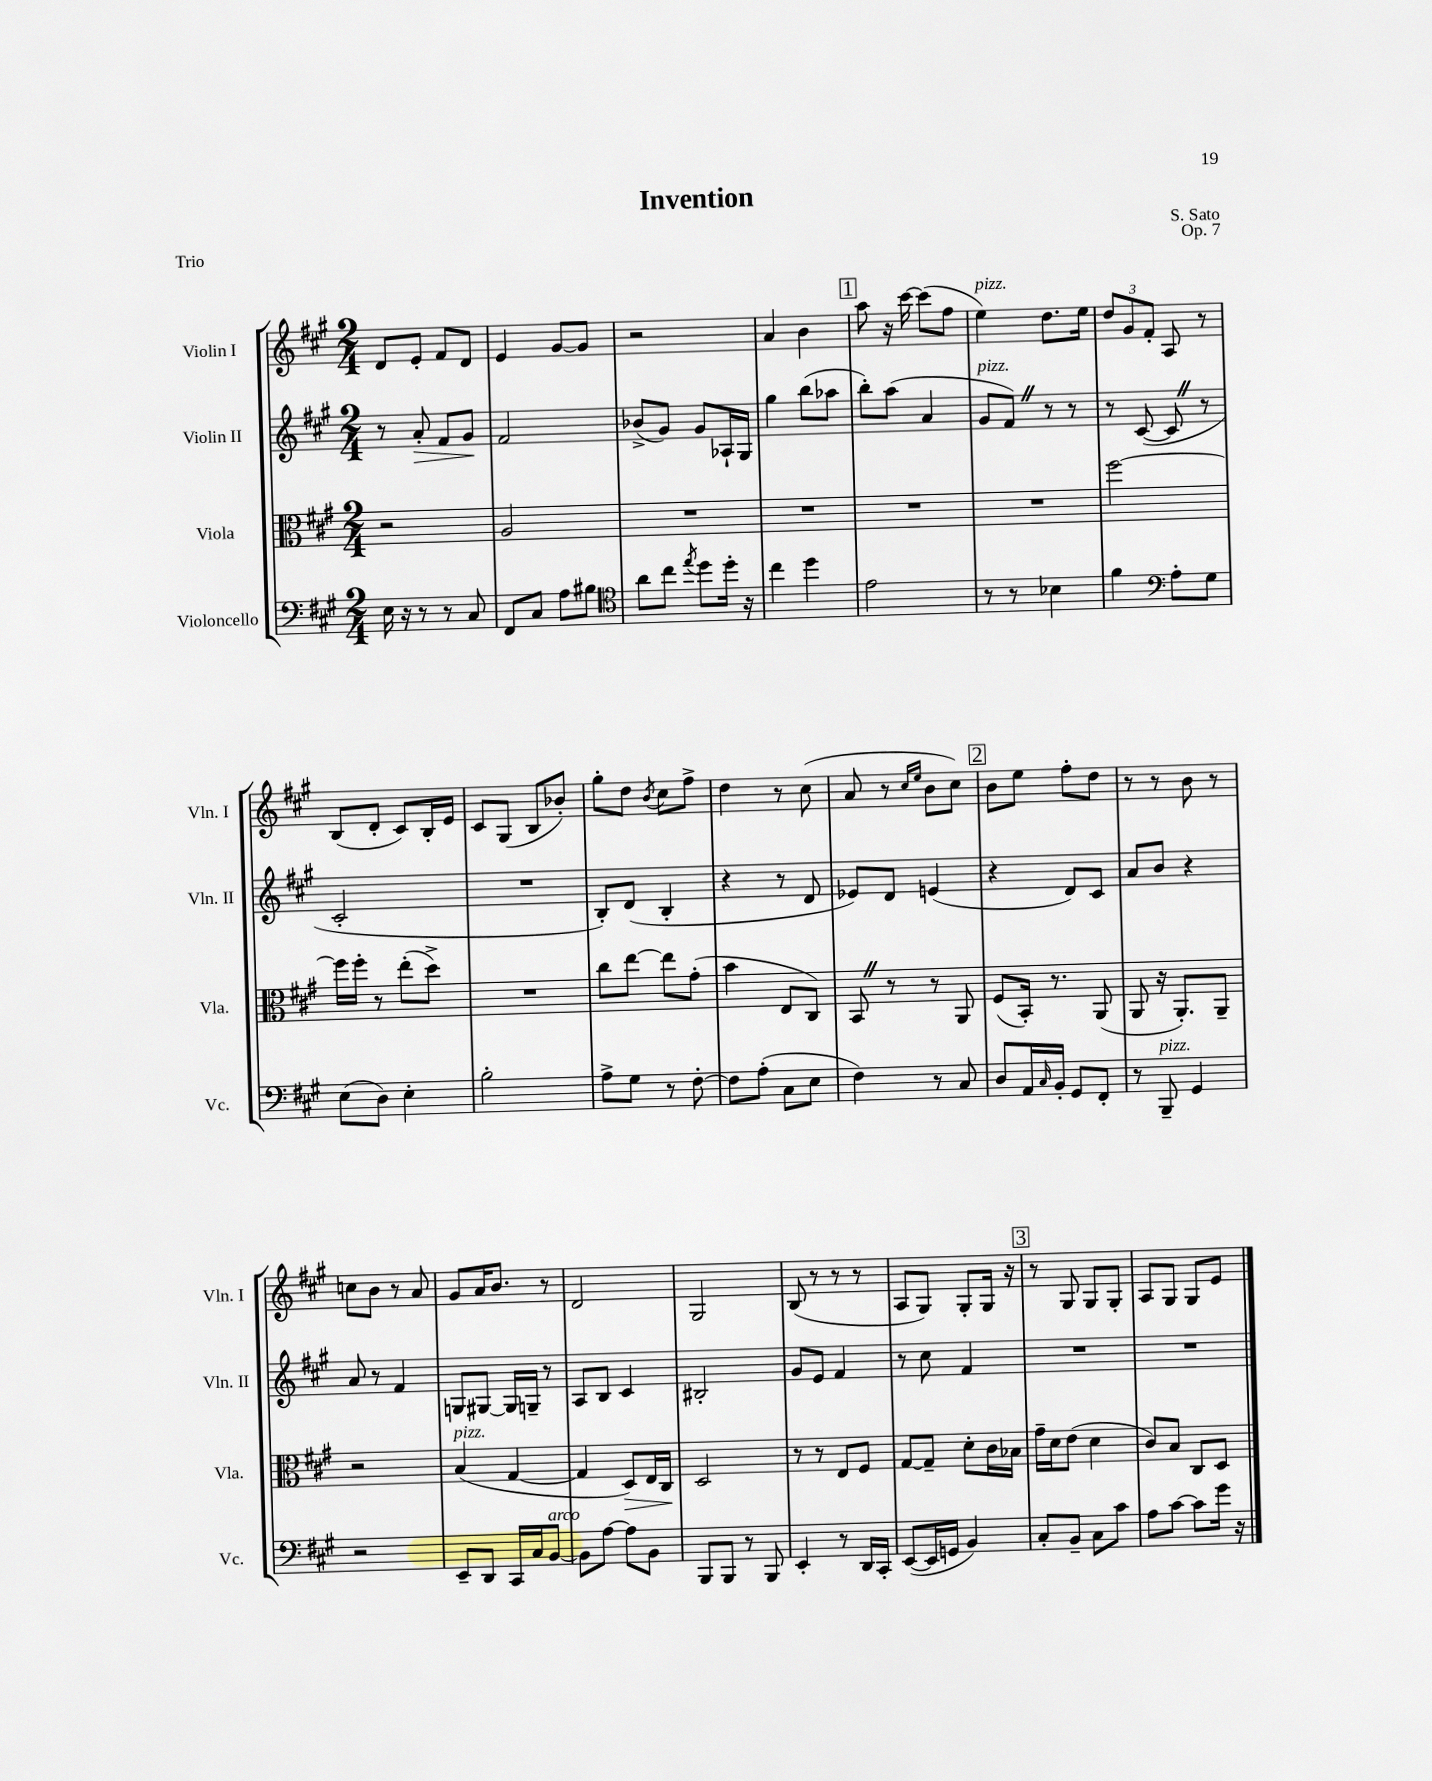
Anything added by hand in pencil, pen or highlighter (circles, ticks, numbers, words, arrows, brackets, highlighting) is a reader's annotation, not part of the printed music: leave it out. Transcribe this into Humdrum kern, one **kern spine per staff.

**kern	**kern	**kern	**kern
*staff4	*staff3	*staff2	*staff1
*clefF4	*clefC3	*clefG2	*clefG2
*k[f#c#g#]	*k[f#c#g#]	*k[f#c#g#]	*k[f#c#g#]
*M2/4	*M2/4	*M2/4	*M2/4
16E	2r	8r	8d
16r	.	.	.
8r	.	8a'	8e'
8r	.	8f#	8f#
8C#	.	8g#	8d
=	=	=	=
8FF#	2A	2f#	4e
8C#	.	.	.
8A	.	.	[8g#
8B#	.	.	8g#]
=	=	=	=
*clefC4	*	*	*
8a	2r	(8b-^	2r
8cc#	.	8g#)	.
8qee	.	.	.
8dd	.	8g#	.
16dd'	.	16A-`	.
16r	.	16G#	.
=	=	=	=
4cc#	2r	4gg#	4a
4dd	.	(8bb	4b
.	.	8aa-	.
=	=	=	=
2e	2r	8bb')	8aa
.	.	(8aa	16r
.	.	.	[16ccc#
.	.	4a	(8ccc#]
.	.	.	8ff#
=	=	=	=
8r	2r	8g#	4ee)
8r	.	8f#)	.
4B-	.	8r	8.dd
.	.	8r	.
.	.	.	16ee
=	=	=	=
4f#	[2ff#	8r	12dd
.	.	.	12g#
.	.	([8c#	.
.	.	.	12f#'
*clefF4	*	*	*
8A'	.	8c#]	8A
8G#	.	8r	8r
=	=	=	=
(8E	16ff#]	2c#'	(8B
.	16ff#'	.	.
8D)	8r	.	8d'
4E'	(8ee'	.	8c#)
.	8dd^)	.	16B'
.	.	.	16e
=	=	=	=
2B'	2r	2r	8c#
.	.	.	(8G#
.	.	.	8B
.	.	.	8b-')
=	=	=	=
8A^	8cc#	8B')	8gg#'
8G#	[8ee	(8d	8dd
.	.	.	8qb
8r	8ee]	4B'	8cc#
[8F#'	(8g#'	.	8ff#^
=	=	=	=
8F#]	4b	4r	4dd
(8A'	.	.	.
8C#	8E	8r	8r
8E	8C#)	8d	(8cc#
=	=	=	=
4F#)	8BB	8e-)	8a
.	8r	8d	8r
.	.	.	16qqcc#
.	.	.	16qqee
8r	8r	(4e	8b
8C#	8AA	.	8cc#)
=	=	=	=
8D	(8F#	4r	8b
16AA	16BB')	.	8ee
16qqC#	.	.	.
16BB'	8.r	.	.
8GG#	.	8d)	8ff#'
8FF#'	(8AA	8c#	8dd
=	=	=	=
8r	8AA	8a	8r
8BBB~	16r	8b	8r
.	8.AA')	.	.
4GG#	.	4r	8b
.	8AA~	.	8r
=	=	=	=
2r	2r	8a	8cc
.	.	8r	8b
.	.	4f#	8r
.	.	.	8a
=	=	=	=
8EE~	(4B	8G	8g#
8DD	.	[8G#	16a
.	.	.	8.b
16CC#	[4G#	16G#]	.
16C#	.	16G~	.
[8BB	.	8r	8r
=	=	=	=
8BB]	4G#]	8A	2d
[8A	.	8B	.
8A]	8D)	4c#	.
8BB	16E	.	.
.	16C#	.	.
=	=	=	=
8BBB	2D	2B#'	2G#
8BBB	.	.	.
8r	.	.	.
8BBB	.	.	.
=	=	=	=
4EE'	8r	8g#	(8B
.	8r	8e	8r
8r	8E	4f#	8r
16DD	8F#	.	8r
16CC#'	.	.	.
=	=	=	=
([8EE	[8G#	8r	8A
16EE]	8G#~]	8cc#	8G#)
16GG	.	.	.
4BB)	8d'	4f#	8G#'
.	16c#	.	16G#
.	16B-	.	16r
=	=	=	=
8C#'	16g#~	2r	8r
.	16d	.	.
8BB~	(8e	.	8G#
8C#	4d	.	8G#
8c#	.	.	8G#'
=	=	=	=
8A	8c#)	2r	8A
[8c#	8B	.	8G#
8c#]	8C#	.	8G#
16g#	8D	.	8e
16r	.	.	.
==	==	==	==
*-	*-	*-	*-
